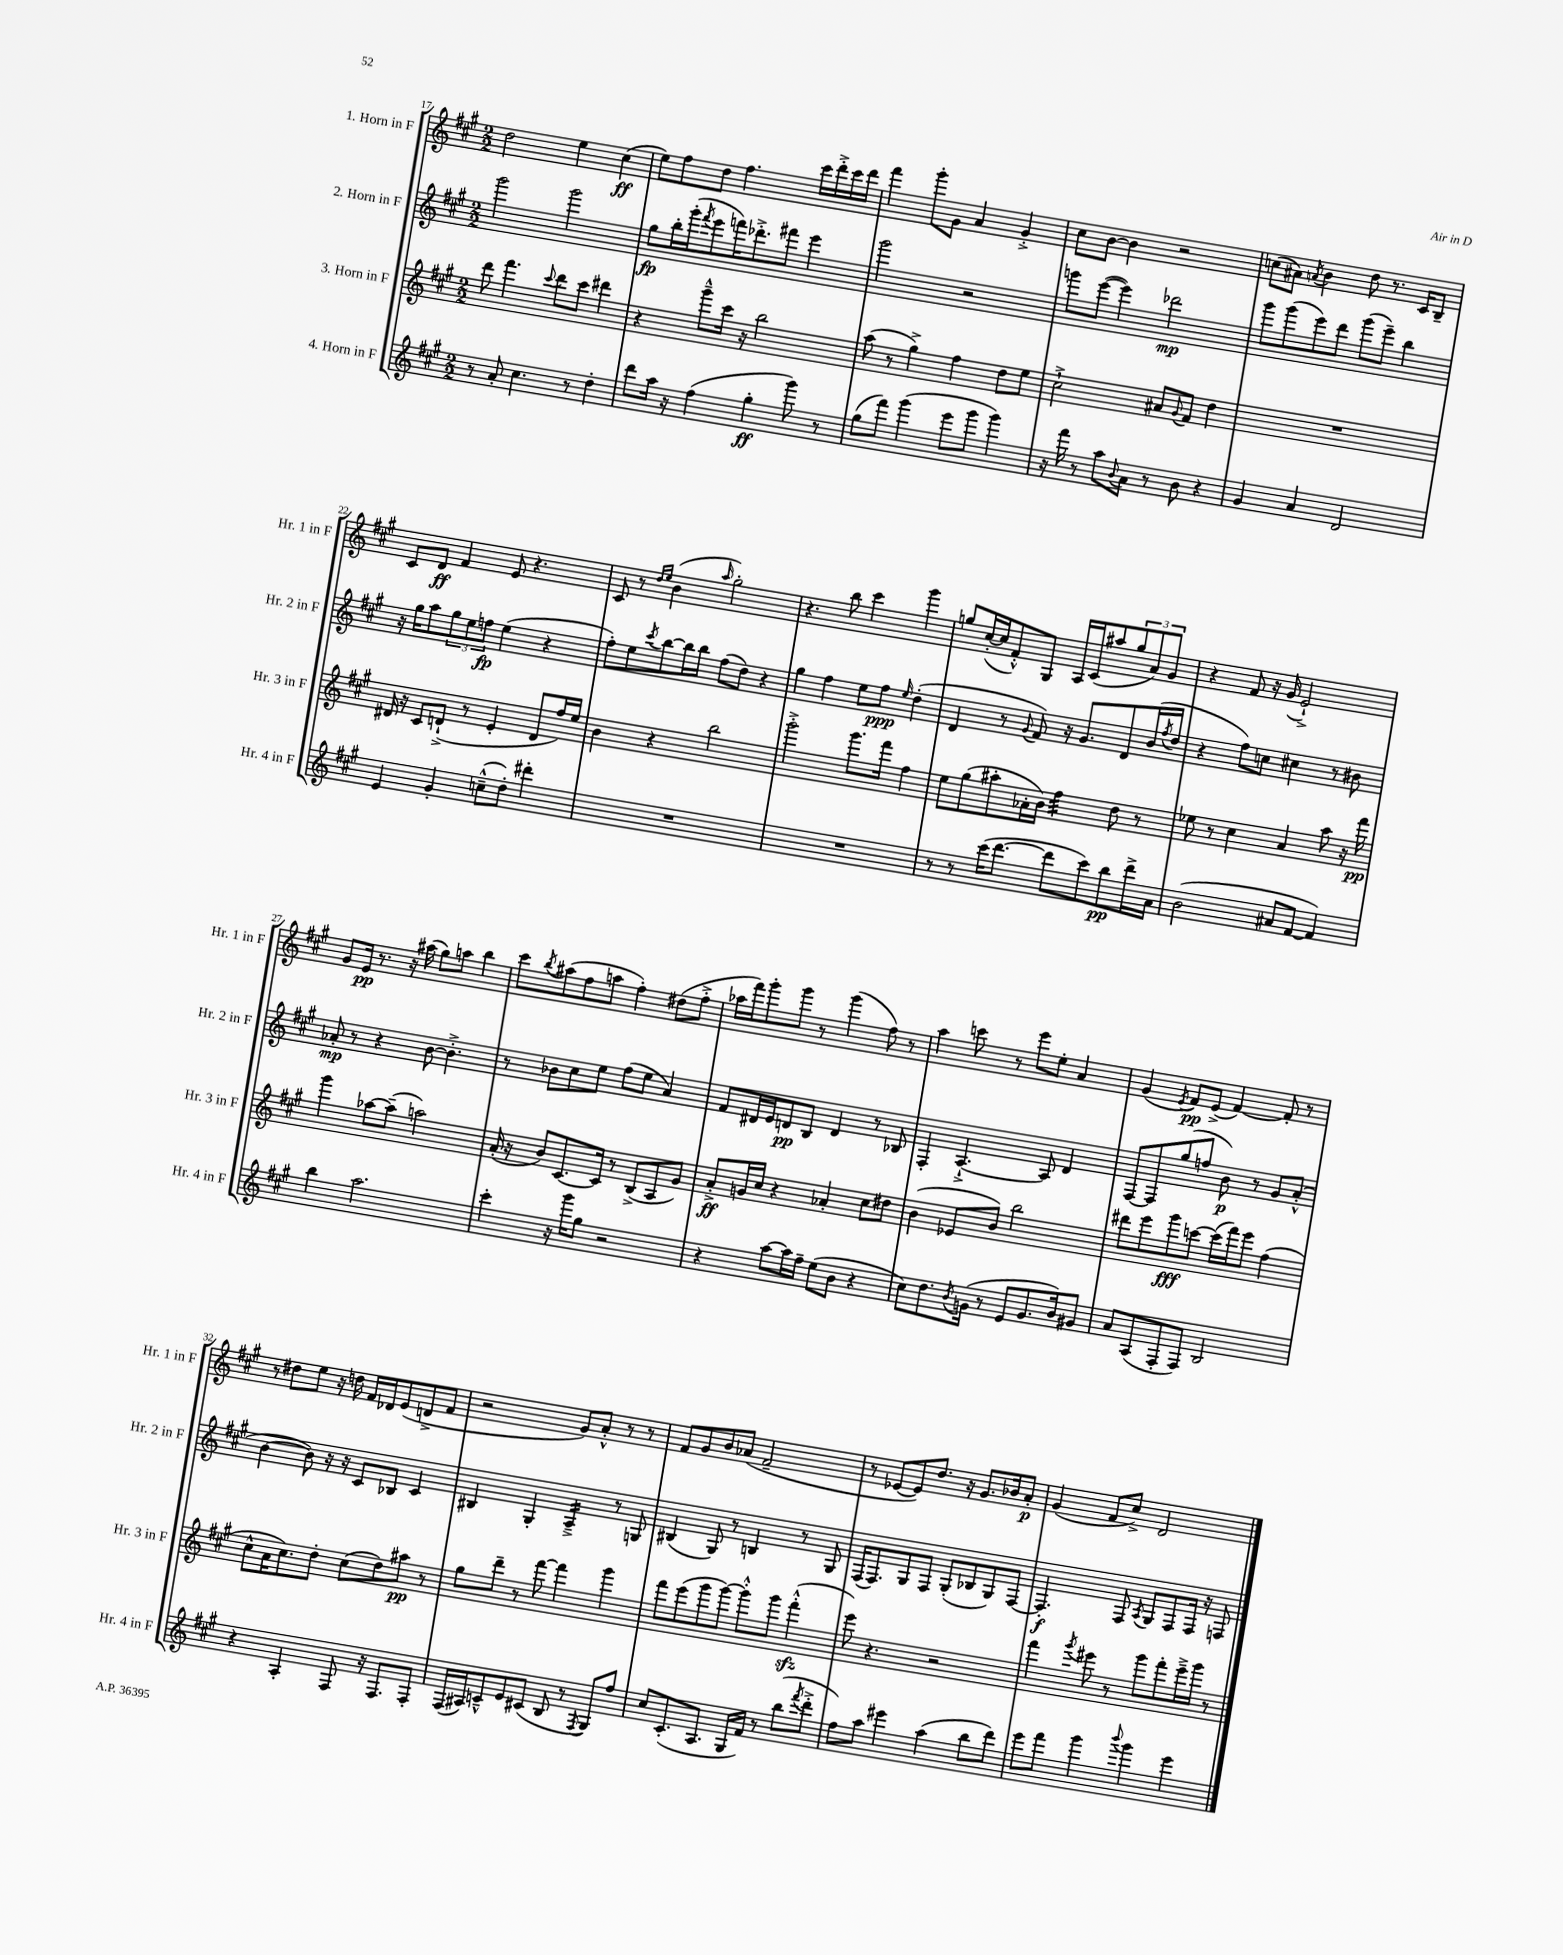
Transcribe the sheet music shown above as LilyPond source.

<<
\new StaffGroup <<
\new Staff = "s0" \with { instrumentName = "1. Horn in F" shortInstrumentName = "Hr. 1 in F" } {
    \clef treble \key a \major \numericTimeSignature \time 2/2
    d''2 e''4 cis''4\ff( |
    e''8) fis''8 d''8 fis''4. cis'''16 d'''16-.-> cis'''16 d'''16 |
    fis'''4 gis'''8-. gis'8 a'4 gis'4-.-> |
    cis''8 b'8~ b'4 r2 |
    c''8( ais'8) \acciaccatura { a'8 } b'4 d''8 r8. cis'16 b8-- |
    cis'8 d'8\ff fis'4 e'8 r4. |
    cis'8 r8 \grace { d''16 e''16 } b'4( \grace { a''16 } gis''2-.) |
    r4. b''8 cis'''4 gis'''4 |
    g''8 cis''16~-.( cis''16 fis'8-.-^) gis8 a16 cis'16( ais''8 \tuplet 3/2 { g''8 a'8) gis'8 } |
    r4 fis'8 r16 gis'16( e'2-!->) |
    gis'8 e'16\pp r8. r16 ais''16( gis''8) a''8 b''4 |
    cis'''8 \acciaccatura { b''8 } ais''8( fis''8 a''8 fis''4-.) dis''8( fis''8-.-> |
    aes''16 fis'''16) gis'''8-. gis'''8 r8 gis'''4( fis''8) r8 |
    a''4 c'''8 r8 e'''8 e''8-. a'4 |
    gis'4( \acciaccatura { e'8 } fis'8\pp) e'8->( fis'4~) fis'8-. r8 |
    r8 dis''8 e''8 r16 d''16 fis'16 des'16 e'8( d'8-> fis'8 |
    r2 gis'8) a'8-.-^ r8 r8 |
    fis'8 gis'8 b'8 aes'8( fis'2-- |
    r8 ees'8~ ees'8) d''8. r16 gis'8. bes'16 a'8-.\p |
    gis'4( fis'8 cis''8->) d'2 \bar "|." |
}
\new Staff = "s1" \with { instrumentName = "2. Horn in F" shortInstrumentName = "Hr. 2 in F" } {
    \clef treble \key a \major \numericTimeSignature \time 2/2
    gis'''2 gis'''2 |
    gis''8\fp b''16-. gis'''16-.( \acciaccatura { fis'''8 } e'''8 f'''16) des'''8.-.-> fis'''8 e'''4 |
    gis'''2 r2 |
    g'''8 e'''8~( e'''4) des'''2\mp |
    gis'''8 gis'''8( e'''8) d'''8 gis'''8( e'''8--) b''4 |
    r16 gis''16 a''8 \tuplet 3/2 { gis''8 e''8 f''8\fp } e''4( r4 |
    fis''8-.) e''8 \acciaccatura { cis'''8 } b''8~ b''16 b''16 fis''8( d''8) r4 |
    gis''4 fis''4 e''8 fis''8\ppp \grace { e''16 } d''4-.( |
    d'4 r8 \appoggiatura { gis'8 } fis'8) r16 gis'8. d'8 b'16( \acciaccatura { fis''8 } d''16 |
    r4 fis''8) c''8 cis''4 r8 bis'8 |
    aes'8-.\mp r8 r4 b'8~ b'4.-.-> |
    r8 bes'8 cis''8 e''8 fis''8( e''8 a'4) |
    fis'8 dis'16 e'16 d'8\pp b8 d'4 r8 bes8 |
    fis4-. a4.~-!-> a8 d'4 |
    fis8~ fis8 gis''8( f''8 b'8\p) r8 gis'8 a'8-.-^( |
    b'4~ b'8) r16 r16 cis'8 bes8 cis'4 |
    bis4 gis4-. a4:16---> r8 g8 |
    bis4( gis8) r8 b4 r8 gis8 |
    fis16( fis8.) gis8 fis8 gis8-.( bes8 gis8) fis8~ |
    fis4.-.\f fis8 \acciaccatura { a8 } gis8 fis8 fis16 r16 f8 \bar "|." |
}
\new Staff = "s2" \with { instrumentName = "3. Horn in F" shortInstrumentName = "Hr. 3 in F" } {
    \clef treble \key a \major \numericTimeSignature \time 2/2
    d'''8 fis'''4. \appoggiatura { cis'''8 } d'''8 cis'''8 dis'''4 |
    r4 gis'''8---^ cis'''16 r16 b''2 |
    a''8( r8 gis''4->) fis''4 d''8 e''8 |
    cis''2-!-> ais'8 \appoggiatura { gis'8 } fis'8 d''4 |
    R1 |
    dis'16 r16 cis'8 d'8-!->( r8 e'4-. d'8 fis''16) e''16 |
    b'4 r4 b''2 |
    gis'''2-.-> gis'''8. fis'''16 fis''4 |
    e''8 gis''8( ais''8-. aes'16-. b'16) fis''4:32 d''8 r8 |
    ees''8 r8 cis''4 a'4 a''8 r16 fis'''16\pp |
    gis'''4 aes''8~ aes''8--( a''2) |
    a'16-.( r16 b'8) cis'8.~ cis'16 r8 b8->( a8 gis'8) |
    a'8-.->\ff g'16 cis''16 r4 aes'4-. cis''8 dis''8 |
    b'4( ees'8 b'8) b''2 |
    dis'''8 e'''8 gis'''8\fff c'''8~ c'''16( fis'''16) e'''8 fis''4( |
    cis''8-^ a'16 cis''8.) d''8-. cis''8( d''8) ais''8\pp r8 |
    gis''8 d'''8-- r8 fis'''8~ fis'''4 gis'''4 |
    fis'''8 e'''8( gis'''8 gis'''8~) gis'''8-.-^ gis'''8 fis'''4-.-^\sfz( |
    e'''8) r4. r2 |
    fis'''4 \acciaccatura { gis'''8 } eis'''8 r8 gis'''8 fis'''8-. eis'''16---> gis'''16 r8 \bar "|." |
}
\new Staff = "s3" \with { instrumentName = "4. Horn in F" shortInstrumentName = "Hr. 4 in F" } {
    \clef treble \key a \major \numericTimeSignature \time 2/2
    r8 a'8-. cis''4. r8 d''4-. |
    d'''8 a''16 r16 fis''4( gis''4-.\ff gis'''8) r8 |
    gis''8( fis'''8) gis'''4( e'''8 gis'''8 gis'''4) |
    r16 fis'''16 r8 a''8 \appoggiatura { b'8 } a'8 r8 b'8 r4 |
    gis'4 a'4 d'2 |
    e'4 gis'4-. c''8---^( d''8-.) dis'''4-. |
    R1 |
    R1 |
    r8 r8 cis'''16( d'''8.~ d'''8 cis'''8) b''8\pp d'''16-> a'16 |
    b'2( ais'8 fis'8~ fis'4) |
    b''4 a''2. |
    cis'''4-. r16 gis'''16 gis''8 r2 |
    r4 a''8~ a''16 fis''16-- e''8( b'8 r4 |
    cis''8) d''8. \acciaccatura { b'8 } g'16( r8 e'8 g'8. b'16) gis'8 |
    a'8 a8( fis8-. fis8) b2 |
    r4 a4-. fis8 r16 fis8. fis8-. |
    fis16( ais16) c'8---^ e'8 cis'8( b8 r8 \acciaccatura { fis8 } gis8) fis''8 |
    cis''8 cis'8.-.( a8. gis16 fis'16) r8 b''8( \acciaccatura { fis'''8 } d'''8-.-> |
    fis''8) a''8 eis'''4 a''4( b''8 d'''8) |
    e'''8 fis'''8 gis'''4 \appoggiatura { b'''8 } gis'''4 e'''4 \bar "|." |
}
>>
>>
\layout { \context { \Score currentBarNumber = #17 } }
